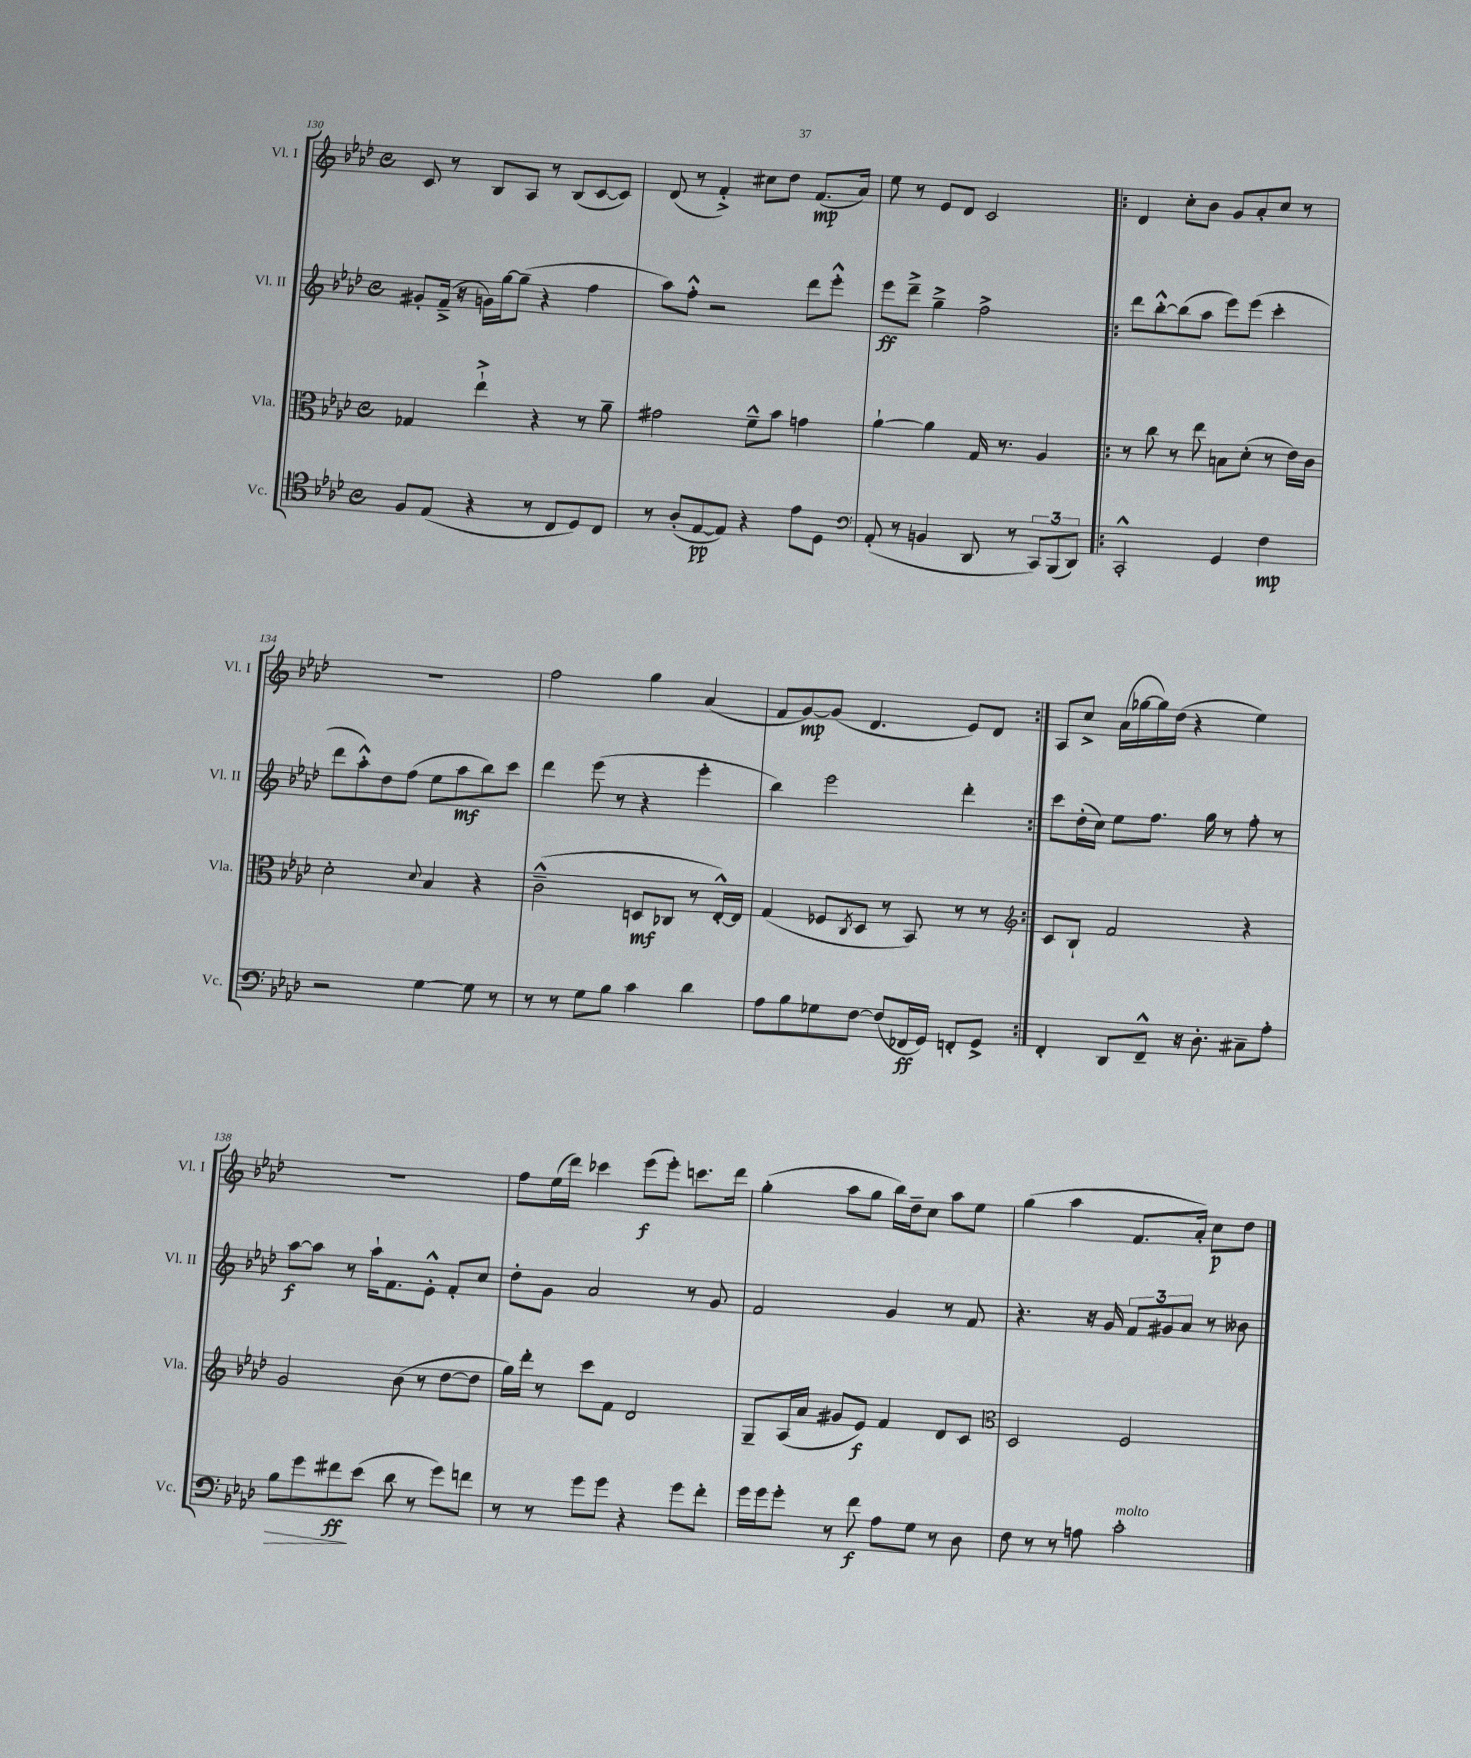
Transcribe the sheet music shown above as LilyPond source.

<<
\new StaffGroup <<
\new Staff = "s0" \with { instrumentName = "Vl. I" shortInstrumentName = "Vl. I" } {
    \clef treble \key aes \major \defaultTimeSignature \time 4/4
    c'8 r8 bes8 aes8 r8 bes8( c'8~ c'8) |
    des'8( r8 f'4-.->) cis''8 des''8 f'8.\mp( aes'16) |
    ees''8 r8 ees'8 des'8 c'2 |
    \repeat volta 2 { des'4 c''8-. bes'8 g'8 aes'8-. c''8 r8 |
    r1 |
    f''2 g''4 aes'4( |
    f'8 g'8~\mp) g'8( des'4. ees'8) des'8 | }
    aes8 c''8-> aes'16( ges''16~ ges''16) des''16( r4 ees''4) |
    R1 |
    f''8 ees''16( des'''16) ces'''4 ees'''8\f( ees'''8-.) c'''8. des'''16 |
    g''4-.( aes''8 g''8 bes''16) des''16-- c''8 aes''8 ees''8 |
    g''4( aes''4 f'8. aes'16-.) c''8\p des''8 \bar "|." |
}
\new Staff = "s1" \with { instrumentName = "Vl. II" shortInstrumentName = "Vl. II" } {
    \clef treble \key aes \major \defaultTimeSignature \time 4/4
    gis'8-. f'16--->( r16 g'16) g''16~ g''8--( r4 f''4 |
    aes''8) f''8-.-^ r2 des'''8 ees'''8-.-^ |
    ees'''8\ff des'''8---> g''4---> f''2-> |
    \repeat volta 2 { des'''8 bes''8~-.-^ bes''8( aes''8 ees'''8) ees'''8( c'''4-. |
    des'''8 aes''8-.-^) des''8 f''8( ees''8 aes''8\mf bes''8) c'''8 |
    des'''4 ees'''8( r8 r4 ees'''4-. |
    bes''4) ees'''2 des'''4-. | }
    c'''8 des''16-.( c''16) ees''8 f''8. g''16 r8 f''8-. r8 |
    aes''8~\f aes''8 r8 aes''16-! f'8. ees'8-.-^ f'8-. c''8 |
    des''8-. g'8 aes'2 r8 g'8 |
    f'2 g'4 r8 f'8 |
    r4. r16 g'16 \tuplet 3/2 { f'8 gis'8 aes'8 } r8 beses'8 \bar "|." |
}
\new Staff = "s2" \with { instrumentName = "Vla." shortInstrumentName = "Vla." } {
    \clef alto \key aes \major \defaultTimeSignature \time 4/4
    ges4 ees''4-!-> r4 r8 aes'8-- |
    gis'2 f'8---^ bes'8 g'4 |
    aes'4~-! aes'4 g16 r8. aes4 |
    \repeat volta 2 { r8 c''8 r8 ees''8 b8 des'8-.( r8 ees'16) c'16 |
    des'2-. \appoggiatura { des'8 } bes4 r4 |
    c'2---^( d8\mf ces8 r8 ees16~-.-^) ees16 |
    g4( fes8 \acciaccatura { c8 } des8 r8 bes,8) r8 r8 | }
    \clef treble c'8 bes8-! f'2 r4 |
    g'2 bes'8( r8 des''8~ des''8 |
    g''16) des'''16-. r8 c'''8 f'8 des'2 |
    g8-- aes16( aes'16 gis'8 ees'8\f) f'4 des'8 c'8 |
    \clef alto des2 f2 \bar "|." |
}
\new Staff = "s3" \with { instrumentName = "Vc." shortInstrumentName = "Vc." } {
    \clef tenor \key aes \major \defaultTimeSignature \time 4/4
    f8 ees8( r4 r8 c8 des8) c8 |
    r8 aes8-.( ees8~\pp ees8) r4 ees'8 des8 |
    \clef bass aes,8-.( r8 b,4 des,8 r8 \tuplet 3/2 { c,8) bes,,8( des,8) } |
    \repeat volta 2 { c,2-.-^ g,4 f4\mp |
    r2 g4~ g8 r8 |
    r8 r8 g8 bes8 c'4 des'4 |
    aes8 bes8 ges8 f8~ f8( fes,16\ff g,16) f,8-. g,8-> | }
    f,4-. des,8 f,8---^ r16 des8.-. cis8-- aes8-. |
    bes8\> g'8 fis'8\ff\! ees'8( des'8 r8 g'8) f'8 |
    r8 r8 g'8 g'8 r4 g'8 f'8-. |
    g'16 g'16 g'8-. r8 f'8\f aes8 g8 r8 des8 |
    f8 r8 r8 a8 c'2-.^\markup { \italic "molto" } \bar "|." |
}
>>
>>
\layout { \context { \Score currentBarNumber = #130 } }
